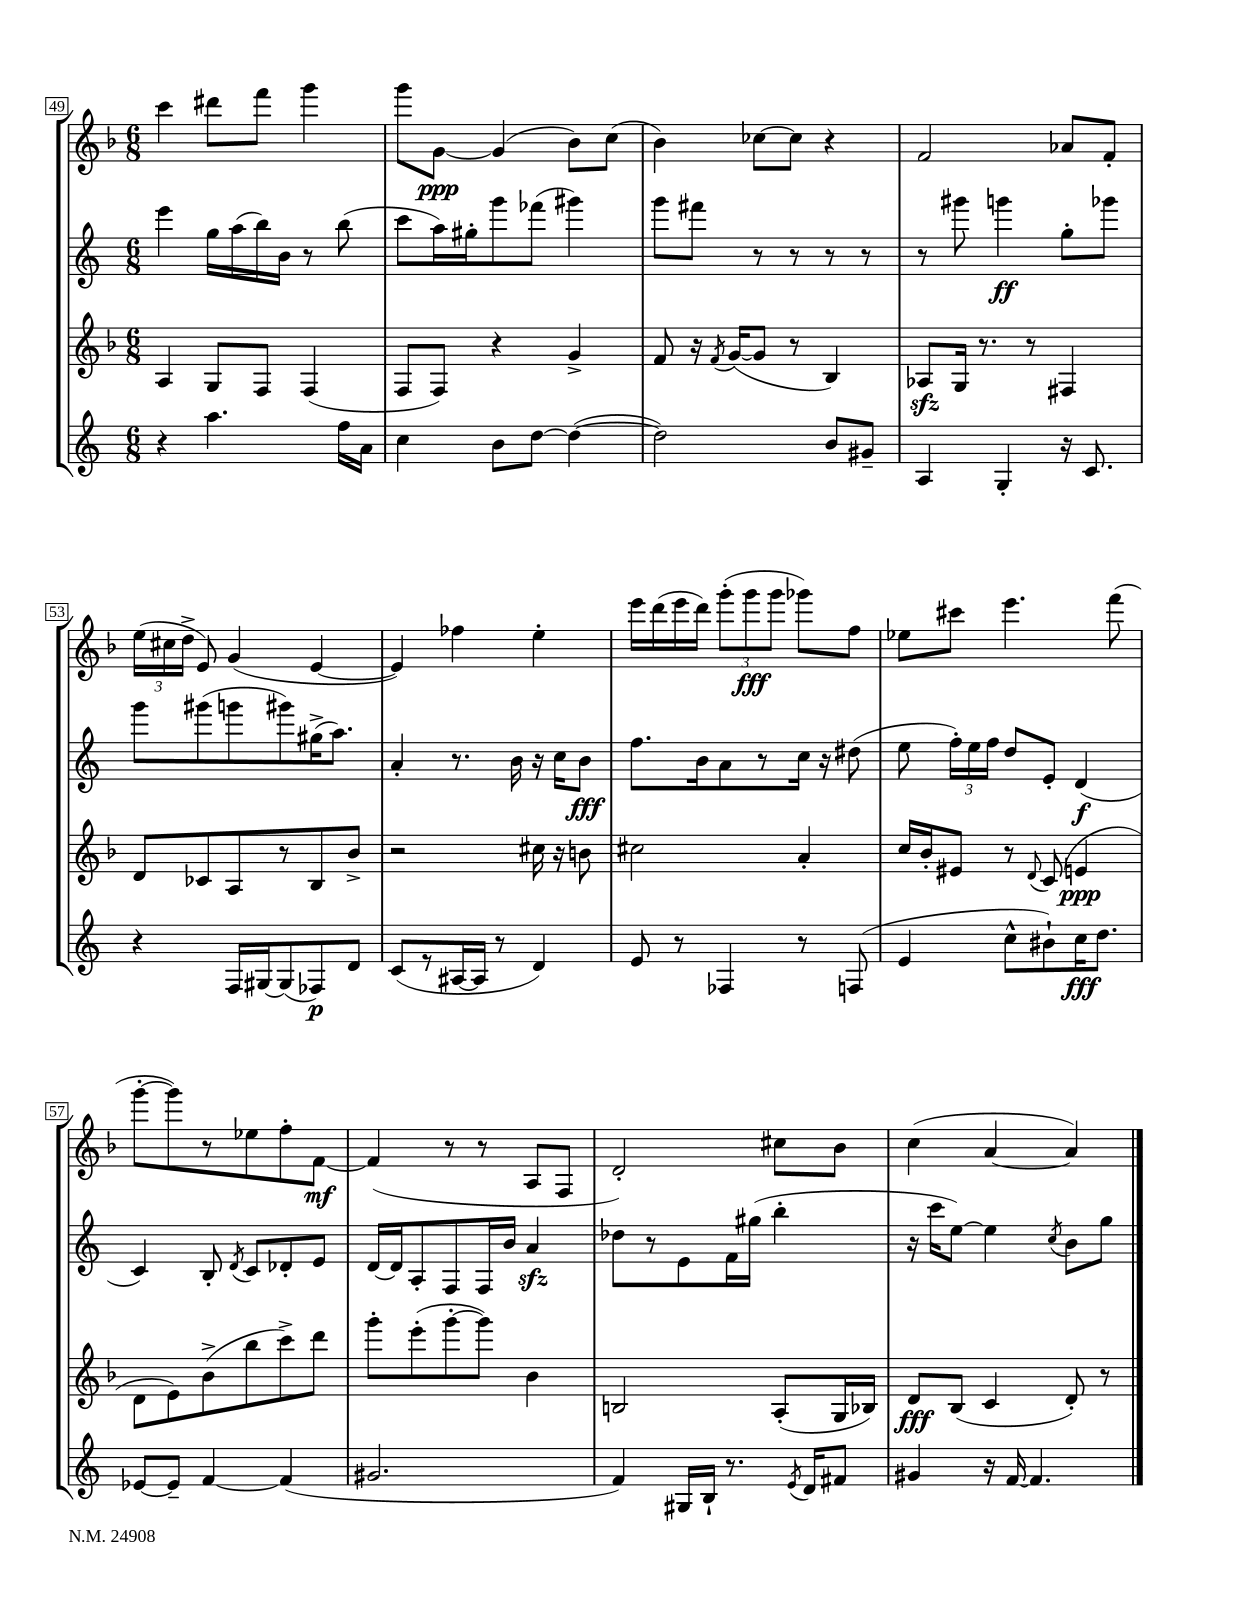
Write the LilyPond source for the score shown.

<<
\new StaffGroup <<
\new Staff = "s0" {
    \clef treble \key f \major \numericTimeSignature \time 6/8
    \autoBeamOff c'''4 dis'''8[ f'''8] g'''4 |
    g'''8[ g'8]~\ppp g'4( bes'8[) c''8]( |
    bes'4) ces''8[~ ces''8] r4 |
    f'2 aes'8[ f'8]-. |
    \tuplet 3/2 { e''16[( cis''16 d''16]-> } e'8) g'4( e'4~ |
    e'4) fes''4 e''4-. |
    e'''16[ d'''16( e'''16 d'''16]) \tuplet 3/2 { g'''8[-.( g'''8\fff g'''8] } ges'''8[) f''8] |
    ees''8[ cis'''8] e'''4. f'''8( |
    g'''8[~-. g'''8) r8 ees''8 f''8-. f'8]~\mf |
    f'4( r8 r8 a8[ f8] |
    d'2-.) cis''8[ bes'8] |
    c''4( a'4~ a'4) \bar "|." |
}
\new Staff = "s1" {
    \clef treble \key c \major \numericTimeSignature \time 6/8
    \autoBeamOff e'''4 g''16[ a''16( b''16) b'16] r8 b''8( |
    c'''8[ a''16) gis''16-. g'''8 fes'''8]( gis'''4) |
    g'''8[ fis'''8] r8 r8 r8 r8 |
    r8 gis'''8 g'''4\ff g''8[-. ges'''8] |
    g'''8[ gis'''8( g'''8 gis'''8) gis''16->( a''8.]) |
    a'4-. r8. b'16 r16 c''16[ b'8]\fff |
    f''8.[ b'16 a'8 r8 c''16] r16 dis''8( |
    e''8 \tuplet 3/2 { f''16[-.) e''16 f''16] } d''8[ e'8]-. d'4\f( |
    c'4) b8-. \acciaccatura { d'8 } c'8[ des'8-. e'8] |
    d'16[~ d'16 a8-. f8 f16 b'16] a'4\sfz |
    des''8[ r8 e'8 f'16 gis''16]( b''4-. |
    r16 c'''16[ e''8]~) e''4 \acciaccatura { c''8 } b'8[ g''8] \bar "|." |
}
\new Staff = "s2" {
    \clef treble \key f \major \numericTimeSignature \time 6/8
    \autoBeamOff a4 g8[ f8] f4( |
    f8[ f8]) r4 g'4-> |
    f'8 r16 \acciaccatura { f'8 } g'16[~( g'8] r8 bes4) |
    aes8[\sfz g16] r8. r8 fis4 |
    d'8[ ces'8 a8 r8 bes8 bes'8]-> |
    r2 cis''16 r16 b'8 |
    cis''2 a'4-. |
    c''16[ bes'16-. eis'8] r8 \appoggiatura { d'8 } c'8( e'4\ppp |
    d'8[ e'8) bes'8->( bes''8 c'''8->) d'''8] |
    g'''8[-. e'''8-.( g'''8~-. g'''8]) bes'4 |
    b2 a8[-.( g16 bes16]) |
    d'8[\fff bes8]( c'4 d'8-.) r8 \bar "|." |
}
\new Staff = "s3" {
    \clef treble \key c \major \numericTimeSignature \time 6/8
    \autoBeamOff r4 a''4. f''16[ a'16] |
    c''4 b'8[ d''8]~ d''4~( |
    d''2) b'8[ gis'8]-- |
    a4 g4-. r16 c'8. |
    r4 f16[ gis16~ gis8( fes8\p) d'8] |
    c'8[( r8 ais16~ ais16] r8 d'4) |
    e'8 r8 fes4 r8 f8( |
    e'4 c''8[-^ bis'8-!) c''16\fff d''8.] |
    ees'8[~ ees'8]-- f'4~ f'4( |
    gis'2. |
    f'4) gis16[ b16]-! r8. \acciaccatura { e'8 } d'16[ fis'8] |
    gis'4 r16 f'16~ f'4. \bar "|." |
}
>>
>>
\layout { \context { \Score currentBarNumber = #49 \override BarNumber.stencil = #(make-stencil-boxer 0.1 0.3 ly:text-interface::print) } }
